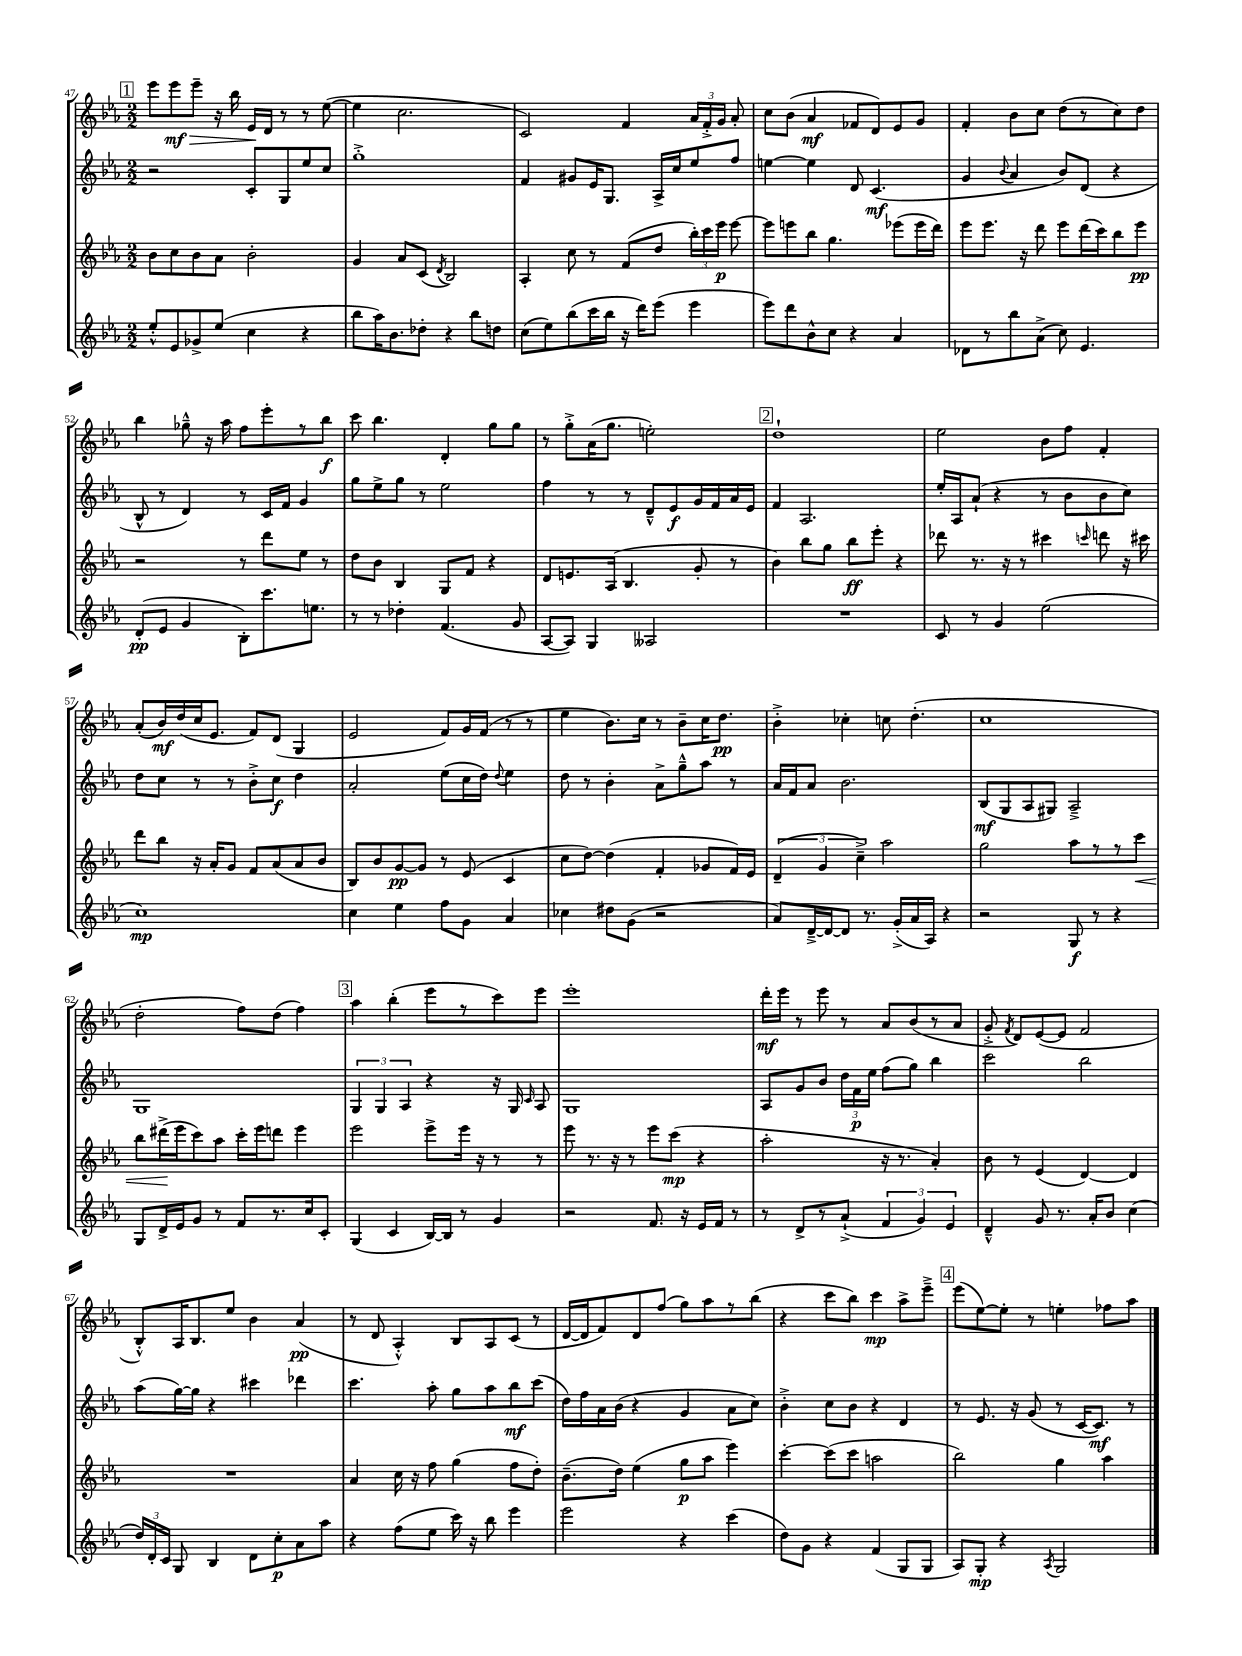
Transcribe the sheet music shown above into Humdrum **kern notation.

**kern	**kern	**kern	**kern
*staff4	*staff3	*staff2	*staff1
*clefG2	*clefG2	*clefG2	*clefG2
*k[b-e-a-]	*k[b-e-a-]	*k[b-e-a-]	*k[b-e-a-]
*M2/2	*M2/2	*M2/2	*M2/2
8ee-'^^/L	8b-\L	2r	8eee-\L
8e-/	8cc\	.	8eee-\
8g-^/	8b-\	.	8eee-~\J
(8ee-/J	8a-\J	.	16r
.	.	.	16bb-\
4cc\	2b-'\	8c'/L	16e-/LL
.	.	.	16d/JJ
.	.	8G/	8r
4r	.	8ee-/	8r
.	.	8cc/J	([8ee-\
=	=	=	=
8bb-\L	4g/	1gg'^	4ee-\]
16aa-\K)	.	.	.
8.b-\	.	.	.
.	8a-/L	.	2.cc\
8dd-'\J	(8c/J	.	.
.	8qd/	.	.
4r	2B-/)	.	.
8bb-\L	.	.	.
8dd\J	.	.	.
=	=	=	=
(8cc\L	4A-'/	4f/	2c/)
8ee-\)	.	.	.
(8bb-\	8cc\	8g#/L	.
16ccc\L	8r	16e-/K	.
16bb-\JJ	.	8.G/J	.
16r	(8f/L	.	4f/
16ddd\LK)	.	.	.
(8eee-\J	8dd/J	16A-^/LL	.
.	.	16cc/J	.
4eee-\	24bb-'\LL)	8ee-/	24a-/LL
.	24ccc\	.	24f'^/
.	24eee-\JJ	.	24g/JJ
.	[8eee-\	8ff/J	8a-'/
=	=	=	=
8eee-\L)	8eee-\]L	[4ee\	8cc\L
8ddd\	8eee\	.	(8b-\J
8b-^^\	8bb-\J	4ee\]	4a-/
8cc\J	4.gg\	.	.
4r	.	8d/	8f-/L
.	.	(4.c/	8d/)
4a-/	(8eee-\L	.	8e-/
.	16eee-\L	.	8g/J
.	16ddd\JJ)	.	.
=	=	=	=
8d-\L	8eee-\L	4g/	4f'/
8r	8.eee-\J	.	.
.	.	8qqb-/	.
8bb-\	.	4a-/	8b-\L
.	16r	.	.
(8a-^\J	8ddd\	.	8cc\J
8cc\)	8eee-\L	8b-/L)	(8dd\L
4.e-/	(16ddd\L	(8d/J	8r
.	16ccc\J)	.	.
.	8bb-\	4r	8cc\)
.	8eee-\J	.	8dd\J
=	=	=	=
(8d'/L	2r	8B-^^/	4bb-\
8e-/J	.	8r	.
4g/	.	4d/)	8gg-~^^\
.	.	.	16r
.	.	.	16aa-\
8B-'\L)	8r	8r	8ff\L
8.ccc\	8ddd\L	16c/LL	8eee-'\
.	.	16f/JJ	.
.	8ee-\J	4g/	8r
8.ee\J	.	.	.
.	8r	.	8bb-\J
=	=	=	=
8r	8dd\L	8gg\L	8ccc\
8r	8b-\J	8ee-^\	4.bb-\
4dd-'\	4B-/	8gg\J	.
.	.	8r	.
(4.f/	8G/L	2ee-\	4d'/
.	8f/J	.	.
.	4r	.	8gg\L
8g/	.	.	8gg\J
=	=	=	=
[8A-/L	8d/L	4ff\	8r
8A-/]J)	8.e/	.	8gg'^\L
4G/	.	8r	(16a-\K
.	(16A-/Jk	.	8.gg\J
.	4.B-/	8r	.
2A--/	.	8d~^^/L	2ee'\)
.	.	8e-/	.
.	8g'/	16g/L	.
.	.	16f/	.
.	8r	16a-/	.
.	.	16e-/JJ	.
=	=	=	=
1r	4b-\)	4f/	1dd`
.	8bb-\L	2.A-/	.
.	8gg\J	.	.
.	8bb-\L	.	.
.	8eee-'\J	.	.
.	4r	.	.
=	=	=	=
8c/	8ddd-\	16ee-'/LL	2ee-\
.	.	16A-/J	.
8r	8.r	(8a-`/J	.
4g/	.	4r	.
.	16r	.	.
.	8r	.	.
(2ee-\	4ccc#\	8r	8b-\L
.	.	8b-\L	8ff\J
.	16qqccc/	.	.
.	8ddd\	8b-\	4f'/
.	16r	8cc\J)	.
.	16ccc#\	.	.
=	=	=	=
1cc)	8ddd\L	8dd\L	(8a-'/L
.	8bb-\J	8cc\J	16b-/L)
.	.	.	(16dd/
.	16r	8r	16cc/J
.	16a-'/LK	.	8.e-/J
.	8g/J	8r	.
.	8f/L	8b-'^\L	8f/L)
.	(8a-/	8cc\J	(8d/J
.	8a-/	4dd\	4G/
.	8b-/J	.	.
=	=	=	=
4cc\	8B-/L)	2a-'/	2e-/
.	8b-/	.	.
4ee-\	[8g/	.	.
.	8g/]J	.	.
8ff\L	8r	(8ee-\L	8f/L)
8g\J	(8e-/	16cc\L	16g/L
.	.	16dd\JJ)	(16f/JJ
.	.	8qqdd/	.
4a-/	4c/	4ee-\	8r
.	.	.	8r
=	=	=	=
4cc-\	8cc\L	8dd\	4ee-\
.	[8dd\J)	8r	.
8dd#\L	(4dd\]	4b-'\	8.b-\L)
(8g\J	.	.	.
.	.	.	16cc\Jk
2r	4f'/	8a-^\L	8r
.	.	8gg~^^\	8b-~\L
.	8g-/L	8aa-\J	16cc\K
.	.	.	8.dd\J
.	16f/L)	8r	.
.	16e-/JJ	.	.
=	=	=	=
8a-/L)	(6d~/	16a-/LL	4b-'^\
.	.	16f/J	.
[16d~^/L	.	8a-/J	.
.	6g/	.	.
16d/_J	.	.	.
8d/]J	.	2.b-\	4cc-'\
.	6cc~^\)	.	.
8.r	.	.	.
.	2aa-\	.	8cc\
(16g'^/LL	.	.	.
16a-/	.	.	(4.dd'\
16A-/JJ)	.	.	.
4r	.	.	.
=	=	=	=
2r	2gg\	(8B-/L	1cc
.	.	8G/	.
.	.	8A-/	.
.	.	8G#/J)	.
8G/	8aa-\L	2A-~^/	.
8r	8r	.	.
4r	8r	.	.
.	8ccc\J	.	.
=	=	=	=
8G/L	8bb-\L	1G	2dd'\
16d^/L	(16ddd#^\L	.	.
16e-/J	16eee-\J	.	.
8g/J	8ccc\)	.	.
8r	8aa-\J	.	.
8f/L	16ccc'\LL	.	8ff\L)
.	16eee-\J	.	.
8.r	8ddd\J	.	(8dd\J
.	4eee-\	.	4ff\)
16cc/k	.	.	.
8c'/J	.	.	.
=	=	=	=
(4G/	2eee-\	6G/	4aa-\
.	.	6G/	.
4c/	.	.	(4bb-'\
.	.	6A-/	.
[16B-/LL)	8eee-^\L	4r	8eee-\L
16B-/]JJ	.	.	.
8r	16eee-\Jk	.	8r
.	16r	.	.
4g/	8r	16r	8ccc\)
.	.	16G/	.
.	.	16qqc/	.
.	8r	8A-/	8eee-\J
=	=	=	=
2r	8eee-\	1G	1eee-'
.	8.r	.	.
.	16r	.	.
.	8r	.	.
8.f/	8eee-\L	.	.
.	(8ccc\J	.	.
16r	.	.	.
16e-/LL	4r	.	.
16f/JJ	.	.	.
8r	.	.	.
=	=	=	=
8r	2aa-'\	8A-/L	16ddd'\LL
.	.	.	16eee-\JJ
8d^/L	.	8g/	8r
8r	.	8b-/J	8eee-\
(8a-`^/J	.	24dd\LL	8r
.	.	24f\	.
.	.	24ee-\JJ	.
6f/	16r	(8ff\L	8a-/L
.	8.r	.	.
.	.	8gg\J)	(8b-/
6g/)	.	.	.
.	4a-'/)	4bb-\	8r
6e-/	.	.	.
.	.	.	8a-/J
=	=	=	=
4d~^^/	8b-\	2ccc\	8g'^/
.	.	.	8qf/
.	8r	.	8d/L)
8g/	(4e-/	.	([8e-/
8.r	.	.	8e-/]J
.	[4d/)	2bb-\	2f/
16a-'/LK	.	.	.
8b-/J	.	.	.
(4cc\	4d/]	.	.
=	=	=	=
24dd/LL)	1r	(8aa-\L	8B-'^^/L)
24d'/	.	.	.
24c/JJ	.	.	.
8G/	.	[16gg\L)	16A-/K
.	.	16gg\]JJ	8.B-/
4B-/	.	4r	.
.	.	.	8ee-/J
8d\L	.	4ccc#\	4b-\
8cc'\	.	.	.
8a-\	.	4ddd-\	(4a-/
8aa-\J	.	.	.
=	=	=	=
4r	4a-/	4.ccc\	8r
.	.	.	8d/
(8ff\L	16cc\	.	4A-'^^/)
.	16r	.	.
8ee-\J	8ff\	8aa-'\	.
16ccc\)	(4gg\	8gg\L	8B-/L
16r	.	.	.
8bb-\	.	8aa-\	8A-/
4eee-\	8ff\L	8bb-\	(8c/J
.	8dd'\J)	(8ccc\J	8r
=	=	=	=
2eee-\	(8.b-~\L	16dd\LL)	[16d/LL
.	.	16ff\	16d/]J
.	.	16a-\	8f/)
.	16dd\Jk)	(16b-\JJ	.
.	(4ee-\	4r	8d/
.	.	.	(8ff/J
4r	8gg\L	4g/	8gg\L)
.	8aa-\J	.	8aa-\
(4ccc\	4eee-\)	8a-\L	8r
.	.	8cc\J)	(8bb-\J
=	=	=	=
8dd\L)	[4ccc'\	4b-'^\	4r
8g\J	.	.	.
4r	(8ccc\]L	8cc\L	8ccc\L
.	8ccc\J	8b-\J	8bb-\J)
(4f/	2aa\	4r	4ccc\
8G/L	.	4d/	8aa-^\L
8G/J	.	.	8eee-~^\J
=	=	=	=
8A-/L)	2bb-\)	8r	(8eee-\L
8G'/J	.	8.e-/	[8ee-\)
4r	.	.	8ee-'\]J
.	.	16r	.
.	.	(8g/	8r
8qA-/	.	.	.
2G/	4gg\	8r	4ee'\
.	.	[16c/LK	.
.	.	8.c/]J)	.
.	4aa-\	.	8ff-\L
.	.	8r	8aa-\J
==	==	==	==
*-	*-	*-	*-
